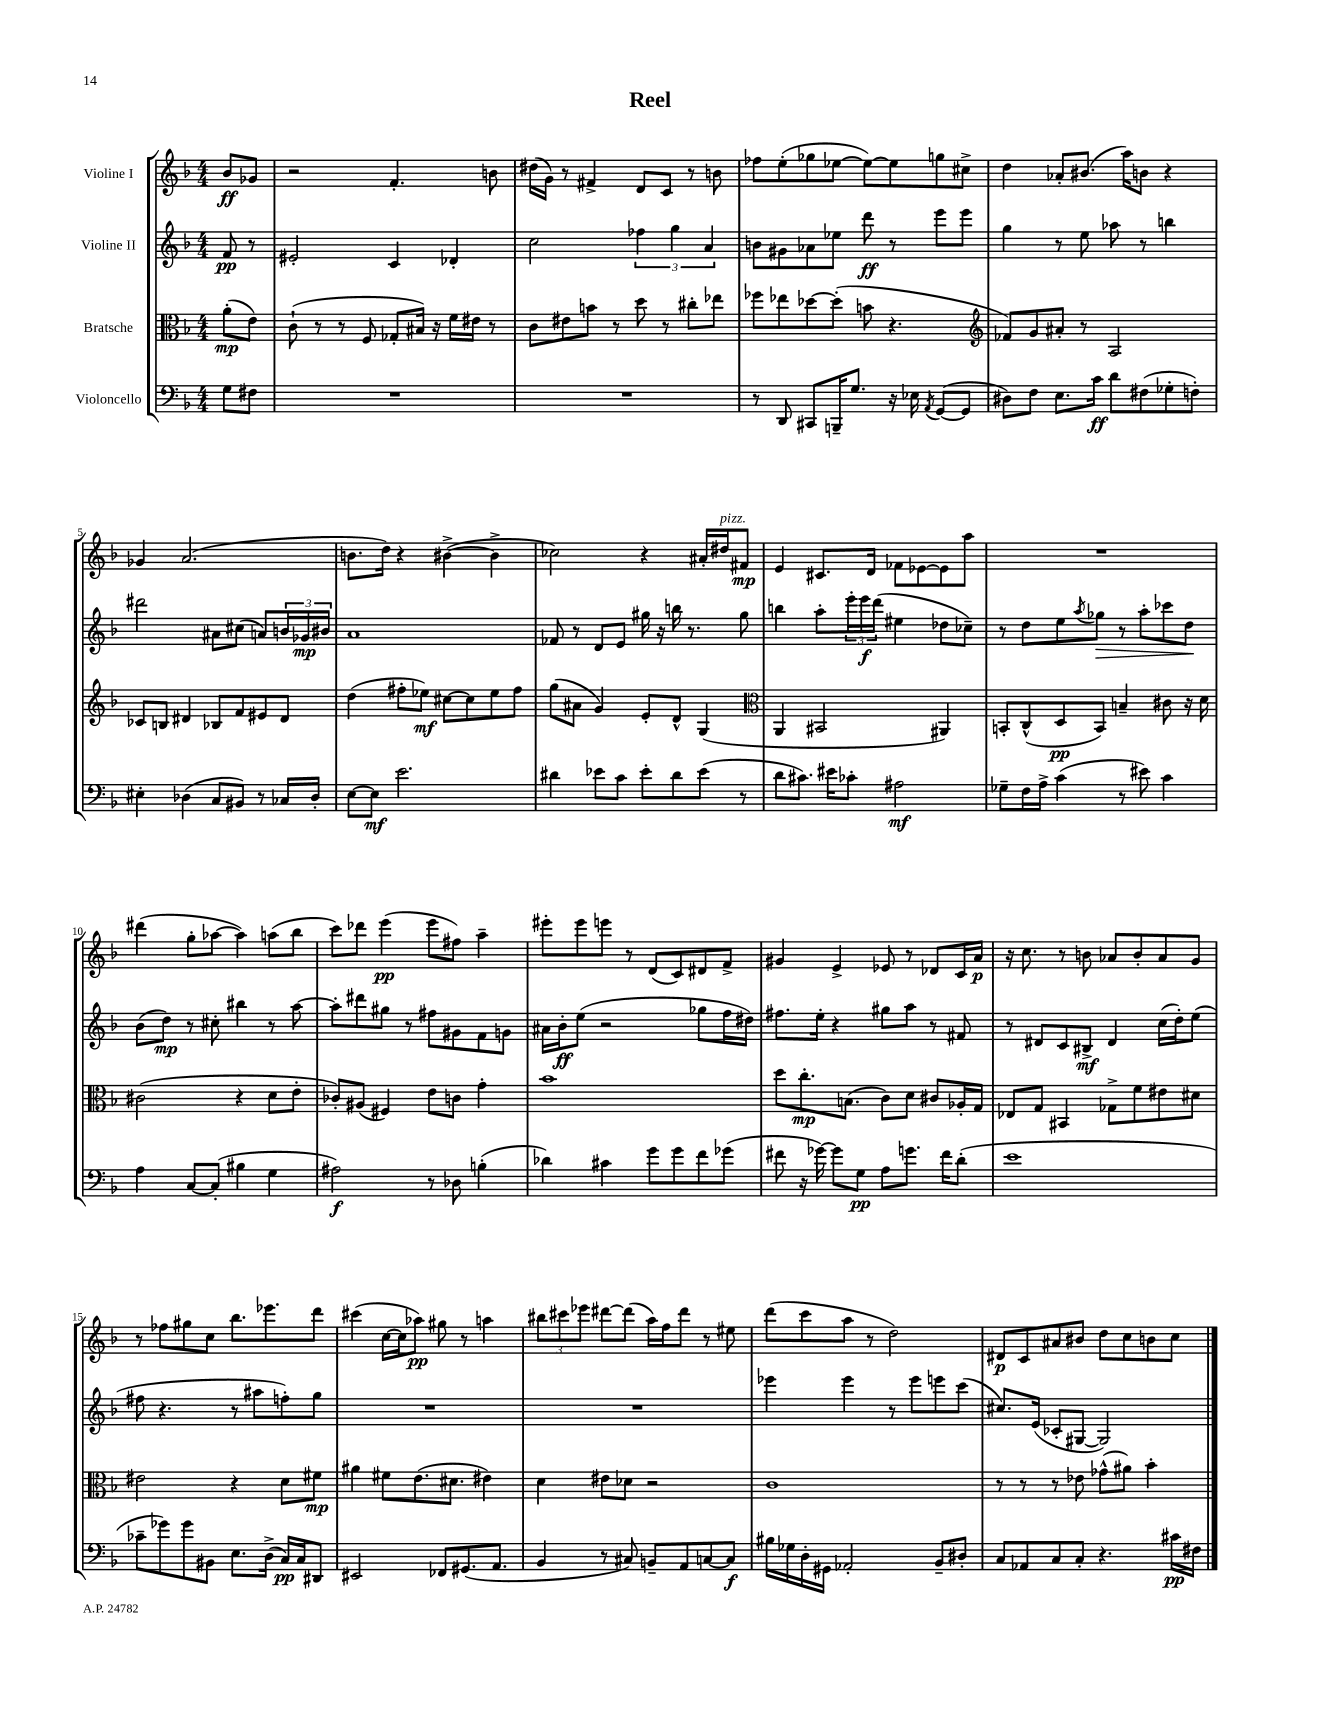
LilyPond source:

\header { title = "Reel" }
<<
\new StaffGroup <<
\new Staff = "s0" \with { instrumentName = "Violine I" } {
    \clef treble \key f \major \numericTimeSignature \time 4/4 \partial 4
    bes'8\ff ges'8 |
    r2 f'4.-. b'8 |
    dis''16( g'16) r8 fis'4-> d'8 c'8 r8 b'8 |
    fes''8 e''8-.( ges''8 ees''8~ ees''8~) ees''8 g''8 cis''8-> |
    d''4 aes'8-. bis'8.( a''16) b'8 r4 |
    ges'4 a'2.( |
    b'8. d''16) r4 bis'4~->( bis'4-> |
    ces''2) r4 ais'16-. dis''16^\markup { \italic "pizz." } fis'8\mp |
    e'4 cis'8. d'16 fes'8 ees'8~ ees'8 a''8 |
    R1 |
    dis'''4( g''8-. aes''8~ aes''4) a''8( bes''8 |
    c'''8) des'''8 e'''4\pp( e'''8 fis''8) a''4-- |
    eis'''8-. eis'''8 e'''8 r8 d'8( c'8) dis'8 f'8-> |
    gis'4 e'4-> ees'8 r8 des'8 c'16 a'16\p |
    r16 c''8. r8 b'8 aes'8 b'8-. aes'8 g'8 |
    r8 fes''8 gis''8 c''8 bes''8. ees'''8. d'''8 |
    cis'''4( c''16~ c''16 aes''8\pp) gis''8 r8 a''4 |
    \tuplet 3/2 { bis''8 cis'''8 ees'''8 } dis'''8~ dis'''8( a''16) f''16 dis'''8 r8 eis''8 |
    d'''8( c'''8 a''8 r8 d''2) |
    dis'8\p c'8 ais'8 bis'8 d''8 c''8 b'8 c''8 \bar "|." |
}
\new Staff = "s1" \with { instrumentName = "Violine II" } {
    \clef treble \key f \major \numericTimeSignature \time 4/4 \partial 4
    f'8\pp r8 |
    eis'2-. c'4 des'4-. |
    c''2 \tuplet 3/2 { fes''4 g''4 a'4 } |
    b'8 gis'8 aes'8 ees''8 d'''8\ff r8 e'''8 e'''8 |
    g''4 r8 e''8 aes''8 r8 b''4 |
    dis'''2 ais'8 cis''8( a'8) \tuplet 3/2 { b'16 ges'16\mp bis'16 } |
    a'1 |
    fes'8 r8 d'8 e'8 gis''16 r16 b''16 r8. gis''8 |
    b''4 a''8-. \tuplet 3/2 { e'''16-. e'''16\f d'''16( } eis''4 des''8 ces''8--) |
    r8 d''8 e''8 \acciaccatura { a''8 } ges''8\> r8 a''8-. ces'''8 d''8\! |
    bes'8( d''8\mp) r8 cis''8-. bis''4 r8 a''8~ |
    a''8-. dis'''8 gis''8 r8 fis''8 gis'8 f'8 g'8 |
    ais'16 bes'16-.\ff e''8( r2 ges''8 f''16 dis''16) |
    fis''8. e''16-. r4 gis''8 a''8 r8 fis'8 |
    r8 dis'8 c'8 bis8->\mf dis'4 c''16( d''16-.) e''8( |
    fis''8 r4. r8 ais''8 f''8-.) g''8 |
    R1 |
    R1 |
    ees'''4 ees'''4 r8 ees'''8 e'''8 c'''8( |
    cis''8.) e'16( ces'8-. gis8~ gis2) \bar "|." |
}
\new Staff = "s2" \with { instrumentName = "Bratsche" } {
    \clef alto \key f \major \numericTimeSignature \time 4/4 \partial 4
    a'8-.\mp( e'8) |
    c'8-!( r8 r8 f8 ges8-. bis16) r16 f'16 eis'16 r8 |
    c'8 eis'8 b'8 r8 d''8 r8 cis''8-. ees''8 |
    fes''8 ees''8 des''8~ des''8-.( b'8 r4. |
    \clef treble fes'8) g'8 ais'8-. r8 a2 |
    ces'8 b8 dis'4 bes8 f'8 eis'8 dis'8 |
    d''4( fis''8-. ees''8\mf) cis''8~ cis''8 ees''8 fis''8 |
    g''8( ais'8 g'4) e'8-. d'8-^ g4( |
    \clef alto a,4 bis,2 ais,4) |
    b,8-. c8-^( d8\pp b,8) b4-- cis'8 r16 d'16 |
    cis'2( r4 d'8 e'8-. |
    ces'8-.) ais8( fis4) e'8 c'8 g'4-. |
    bes'1 |
    d''8 c''8.-.\mp b8.( c'8) d'8 cis'8 aes16-. g16 |
    ees8 g8 bis,4 ges8-> f'8 eis'8 dis'8 |
    eis'2 r4 d'8 fis'8\mp |
    ais'4 fis'8 e'8.( dis'8. eis'4) |
    d'4 eis'8 des'8 r2 |
    c'1 |
    r8 r8 r8 ees'8 ges'8-^( ais'8) bes'4-. \bar "|." |
}
\new Staff = "s3" \with { instrumentName = "Violoncello" } {
    \clef bass \key f \major \numericTimeSignature \time 4/4 \partial 4
    g8 fis8 |
    R1 |
    R1 |
    r8 d,8 cis,8 b,,16-- g8. r16 ees16 \acciaccatura { a,8 } g,8~( g,8 |
    dis8) f8 e8. c'16\ff d'8 fis8( ges8-. f8-.) |
    eis4-. des4( c8 bis,8) r8 ces16 des16-. |
    e8~ e8\mf e'2. |
    dis'4 ees'8 c'8 ees'8-. dis'8 ees'8( r8 |
    d'8 cis'8.) eis'16 ces'8-. ais2\mf |
    ges8-- f16 a16-> c'4( r8 eis'8) c'4 |
    a4 c8~ c8-.( bis4 g4 |
    ais2\f) r8 des8 b4-.( |
    des'4) cis'4 g'8 g'8 f'8 ges'8( |
    fis'8 r16 ges'16~) ges'8 g8\pp a8 g'8. fis'16 d'8-.( |
    e'1 |
    ces'8-- ges'8) ges'8 bis,8 e8. d16->( c16\pp) c16 dis,8 |
    eis,2 fes,8 gis,8.( a,8. |
    bes,4 r8 cis8) b,8-- a,8 c8~ c8\f |
    bis16 ges16 d16-. gis,16 aes,2-. bes,8-- dis8-. |
    c8 aes,8 c8 c8-. r4. cis'16\pp fis16 \bar "|." |
}
>>
>>
